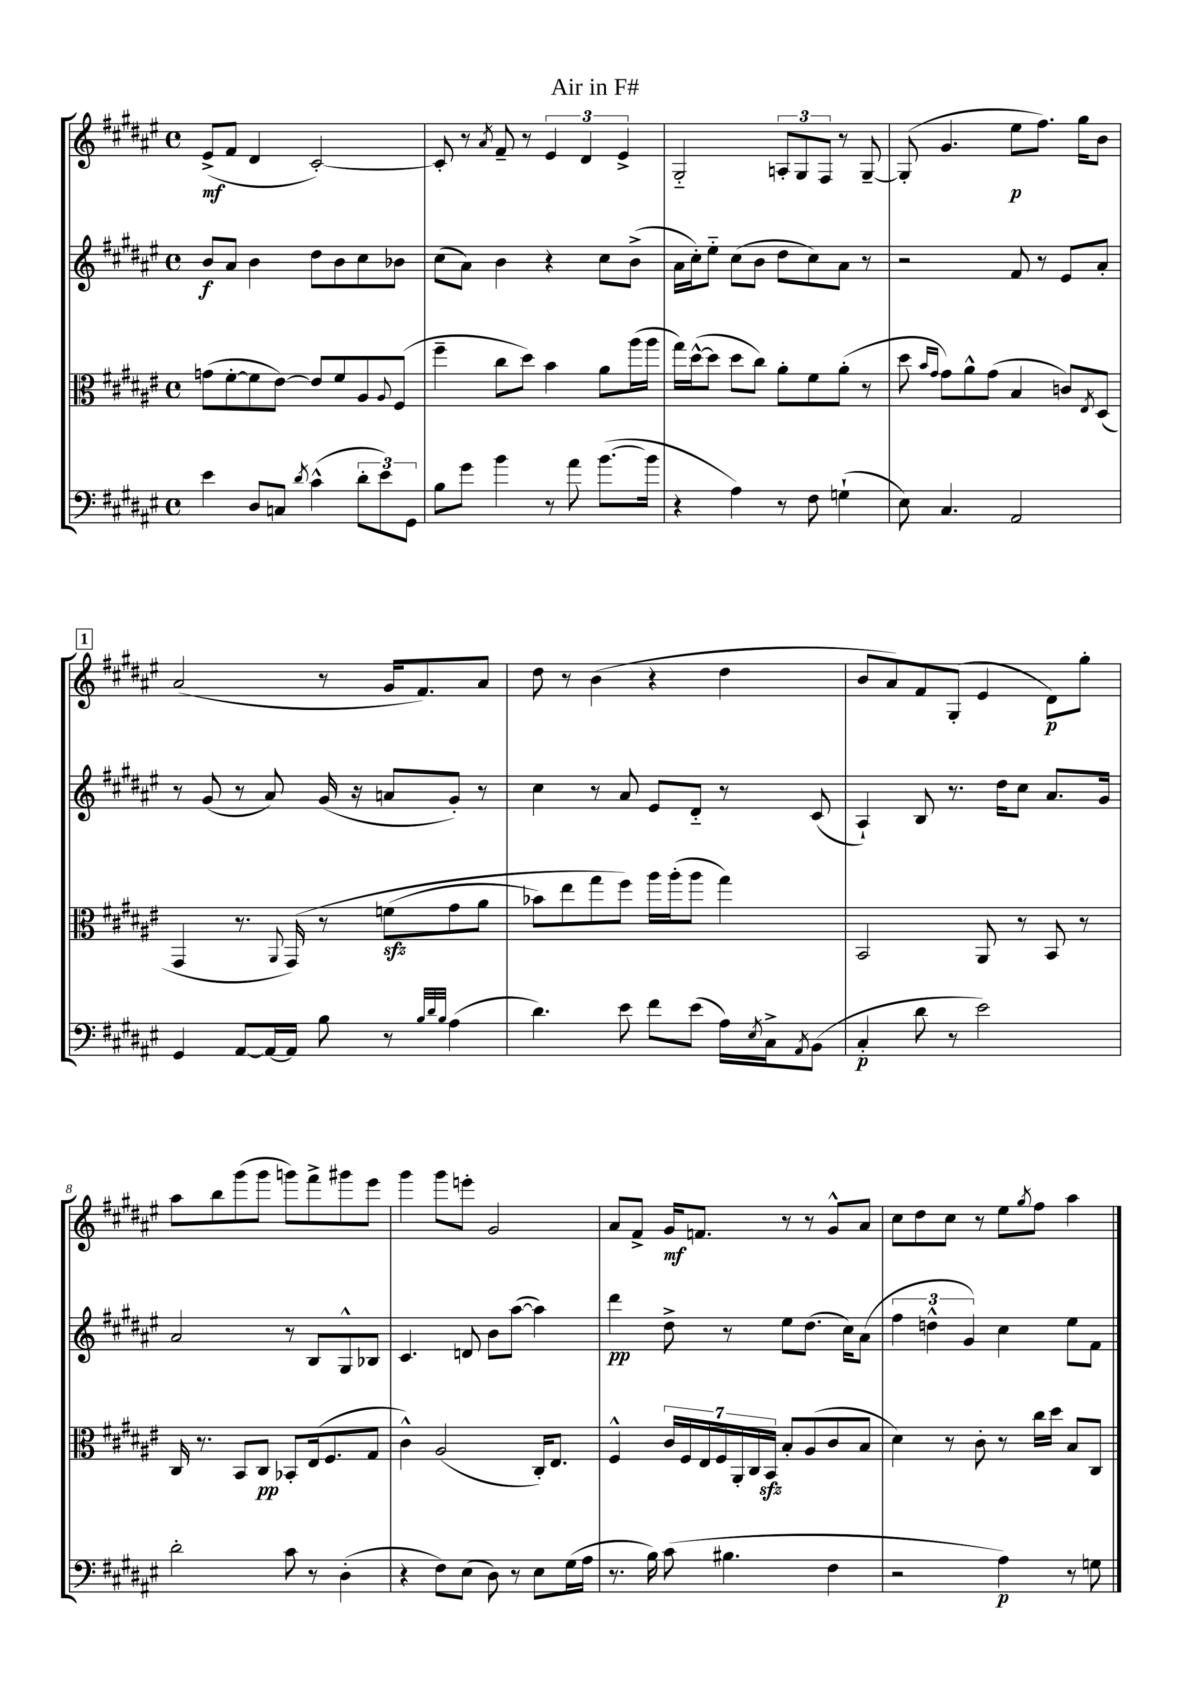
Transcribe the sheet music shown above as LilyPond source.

\header { title = "Air in F#" }
<<
\new StaffGroup <<
\new Staff = "s0" {
    \clef treble \key fis \major \defaultTimeSignature \time 4/4
    eis'8->\mf( fis'8 dis'4 cis'2~-.) |
    cis'8-. r8 \acciaccatura { ais'8 } fis'8-- r8 \tuplet 3/2 { eis'4 dis'4 eis'4-> } |
    gis2-_ \tuplet 3/2 { a8-. gis8 fis8 } r8 gis8~-- |
    gis8-.( gis'4. eis''8\p fis''8.) gis''16 b'8 |
    \mark \markup { \box "1" } ais'2( r8 gis'16 fis'8.) ais'8 |
    dis''8 r8 b'4( r4 dis''4 |
    b'8 ais'8) fis'8 gis8-.( eis'4 dis'8\p) gis''8-. |
    ais''8 b''8 gis'''8( gis'''8 g'''8) fis'''8-> gis'''8 eis'''8 |
    gis'''4 gis'''8 e'''8-. gis'2 |
    ais'8 fis'8-> gis'16\mf f'8. r8 r8 gis'8-^ ais'8 |
    cis''8 dis''8 cis''8 r8 eis''8 \acciaccatura { gis''8 } fis''8 ais''4 \bar "|." |
}
\new Staff = "s1" {
    \clef treble \key fis \major \defaultTimeSignature \time 4/4
    b'8\f ais'8 b'4 dis''8 b'8 cis''8 bes'8 |
    cis''8( ais'8) b'4 r4 cis''8 b'8->( |
    ais'16 cis''16-.) eis''8-_ cis''8( b'8 dis''8 cis''8) ais'8 r8 |
    r2 fis'8 r8 eis'8 ais'8-. |
    \mark \markup { \box "1" } r8 gis'8( r8 ais'8) gis'16( r16 a'8 gis'8-.) r8 |
    cis''4 r8 ais'8 eis'8 dis'8-_ r8 cis'8( |
    ais4-!) b8 r8. dis''16 cis''8 ais'8. gis'16 |
    ais'2 r8 b8 gis8-^ bes8 |
    cis'4. d'8 b'8 ais''8~( ais''4) |
    dis'''4\pp dis''8-> r8 eis''8 dis''8.( cis''16) ais'8( |
    \tuplet 3/2 { fis''4 d''4-^ gis'4) } cis''4 eis''8 fis'8 \bar "|." |
}
\new Staff = "s2" {
    \clef alto \key fis \major \defaultTimeSignature \time 4/4
    g'8( fis'8~-. fis'8 eis'8~) eis'8 fis'8 ais8 \appoggiatura { ais8 } fis8( |
    fis''4-- cis''8 dis''8) b'4 ais'8 ais''16( ais''16 |
    gis''16) dis''16~-^( dis''8 dis''8 cis''8) ais'8-. fis'8 ais'8-.( r8 |
    dis''8 \grace { b'16 gis'16 } gis'8) ais'8-^ gis'8( b4 c'8) \acciaccatura { eis8 } dis8( |
    \mark \markup { \box "1" } gis,4 r8. \appoggiatura { ais,8 } gis,16)\( r8 f'8\sfz( gis'8 ais'8 |
    bes'8) eis''8 gis''8 fis''8\) ais''16 ais''16-.( ais''8 gis''4) |
    b,2 ais,8 r8 b,8 r8 |
    cis16 r8. b,8 cis8\pp bes,8-. eis16( fis8. gis8 |
    cis'4-^) ais2( cis16-.) eis8. |
    fis4-^ \tuplet 7/4 { cis'16 fis16 eis16 fis16 ais,16-. cis16 b,16\sfz } b8-. ais8( cis'8 b8 |
    dis'4) r8 cis'8-. r8 cis''16 dis''16 b8 cis8 \bar "|." |
}
\new Staff = "s3" {
    \clef bass \key fis \major \defaultTimeSignature \time 4/4
    eis'4 dis8 c8 \acciaccatura { dis'8 } cis'4-^( \tuplet 3/2 { dis'8-. eis'8) gis,8 } |
    b8 gis'8 b'4 r8 ais'8 b'8.~( b'16 |
    r4 ais4) r8 fis8 g4-!( |
    eis8) cis4. ais,2 |
    \mark \markup { \box "1" } gis,4 ais,8~ ais,16~ ais,16 b8 r8 \grace { b32 dis'32 b32 } ais4( |
    dis'4.) eis'8 fis'8 eis'8( ais16) \acciaccatura { eis8 } cis16-> \acciaccatura { ais,8 } b,8( |
    cis4-.\p dis'8 r8 eis'2) |
    dis'2-. cis'8 r8 dis4-.( |
    r4 fis8) eis8( dis8) r8 eis8 gis16( ais16 |
    r8. b16) cis'8( bis4. fis4 |
    r2 ais4\p) r8 g8 \bar "|." |
}
>>
>>
